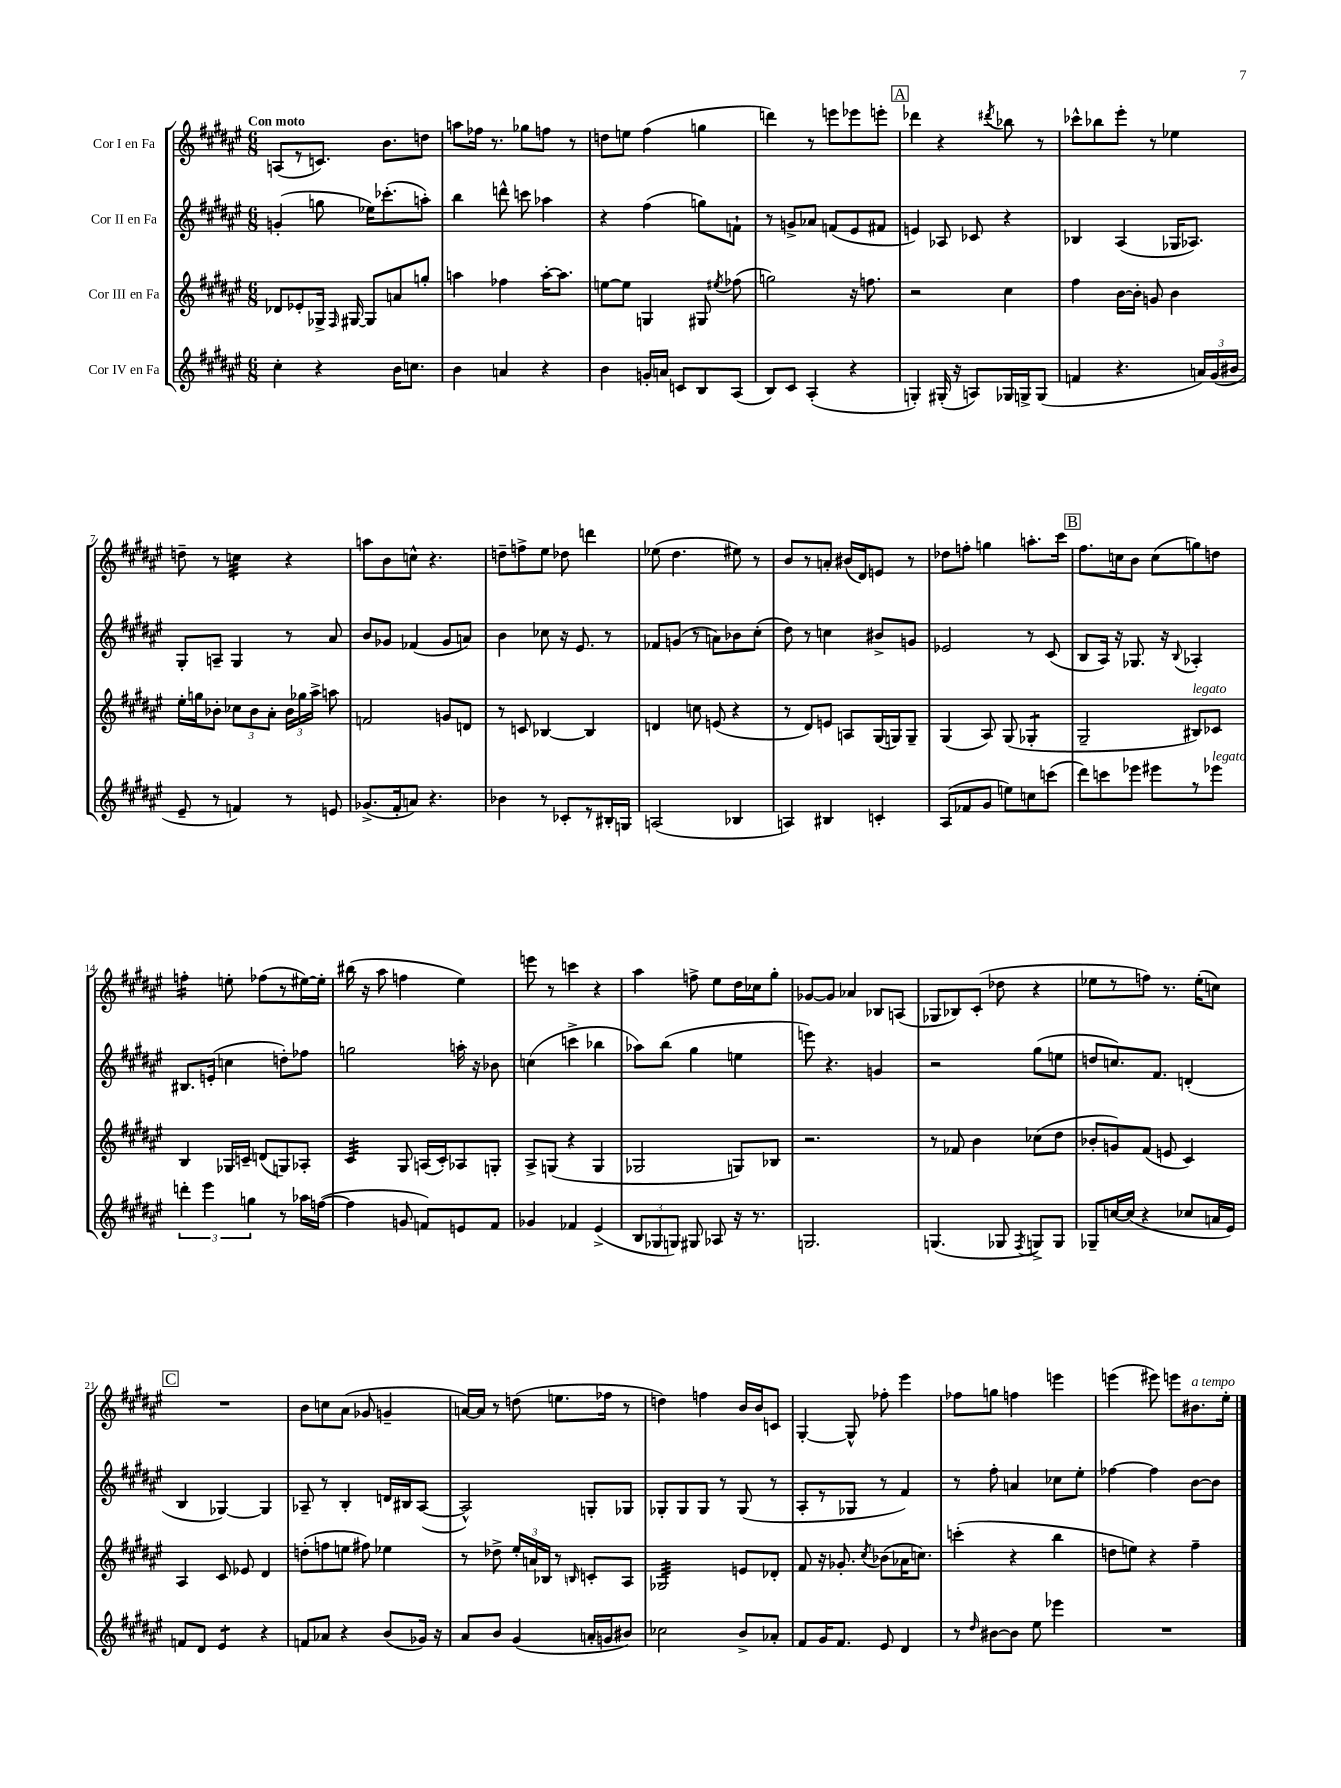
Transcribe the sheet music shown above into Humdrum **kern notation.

**kern	**kern	**kern	**kern
*staff4	*staff3	*staff2	*staff1
*clefG2	*clefG2	*clefG2	*clefG2
*k[f#c#g#d#a#e#]	*k[f#c#g#d#a#e#]	*k[f#c#g#d#a#e#]	*k[f#c#g#d#a#e#]
*M6/8	*M6/8	*M6/8	*M6/8
4cc#'	8d-	(4g'	(8A
.	8e-'	.	8r
4r	16G-^	8gg	8.c)
.	16qqF#	.	.
.	[16G#	.	.
.	8G#]	16ee-)	.
.	.	(8.ccc-'	8.b
16b	8a	.	.
8.cc	.	.	.
.	8gg'	8aa')	8dd
=	=	=	=
4b	4aa	4bb	8aa
.	.	.	16ff-
.	.	.	8.r
4a	4ff-	8ddd^^	.
.	.	8ccc	8gg-
4r	[16aa'	4aa-	8ff
.	8.aa]	.	.
.	.	.	8r
=	=	=	=
4b	[8ee	4r	8dd
.	8ee]	.	8ee
16g'	4G	(4ff#	(4ff#
16a	.	.	.
8c	.	.	.
8B	8G#	8gg)	4gg
.	8qee#	.	.
(8A#	(8ff-	8f`	.
=	=	=	=
8B)	2gg)	8r	4ddd)
8c#	.	8g^	.
(4A#'	.	8a-	8r
.	.	(8f	8eee
4r	16r	8e#	8eee-
.	8.ff	.	.
.	.	8f#	8eee'
=	=	=	=
4G')	2r	4e)	4ddd-
(16G#'	.	8A-	4r
16r	.	.	.
8A)	.	8c-	.
.	.	.	8qddd#
16G-	4cc#	4r	8bb-
16G^	.	.	.
(8G	.	.	8r
=	=	=	=
4f	4ff#	4B-	8ccc-^^
.	.	.	8bb-
4.r	[16b	(4A#	8eee#'
.	16b']	.	.
.	8g	.	8r
.	4b	16G-	4ee-
.	.	8.A-)	.
24a)	.	.	.
(24g#	.	.	.
24b#	.	.	.
=	=	=	=
8e#~	16ee#'	8G#'	8dd~
.	16gg	.	.
8r	8b-'	8A~	8r
4f)	12cc-	4G#	4cc
.	12b-	.	.
.	12a#'	.	.
8r	24b-	8r	4r
.	24gg-	.	.
.	24aa#^	.	.
8e	8aa	8a#	.
=	=	=	=
(8.g-^	2f	8b	8aa
.	.	8g-	8b
16f#'	.	.	.
8a)	.	(4f-	8cc^^
4.r	.	.	4.r
.	8g	8g-	.
.	8d	8a)	.
=	=	=	=
4b-	8r	4b	8dd~
.	8c	.	8ff^
8r	[4B-	8cc-	8ee#
8c-'	.	16r	8dd-
.	.	8.e#	.
8r	4B-]	.	4ddd
16B#'	.	8r	.
16G	.	.	.
=	=	=	=
(2A	4d	8f-	(8ee-
.	.	(8g	4.dd#
.	8cc	8r	.
.	(8e	8a)	.
4B-	4r	8b-	8ee#)
.	.	(8cc#'	8r
=	=	=	=
4A)	8r	8dd#)	8b
.	8d#)	8r	8r
4B#	8e	4cc	8a'
.	8A	.	(16b#
.	.	.	16d#)
4c'	(16G#	8b#^	8e
.	16G)	.	.
.	8G~	8g	8r
=	=	=	=
(8A#	(4G#	2e-	8dd-
8f-	.	.	8ff'
8g#	8A#)	.	4gg
8ee)	(8G#	.	.
8cc	4G-'	8r	8.aa'
(8ccc	.	(8c#	.
.	.	.	16ccc#
=	=	=	=
8ddd#)	2G#~	8B	8.ff#
8ccc	.	16A#)	.
.	.	16r	16cc
8eee-	.	8.G-	8b
8eee#	.	.	(8cc
.	.	16r	.
.	.	8qqB	.
8r	8B#)	4A-'	8gg)
8eee-	8c-	.	8dd
=	=	=	=
6ddd'	4B	8.B#	4ff'
6eee#	.	.	.
.	.	(16e'	.
.	16G-	4cc	8ee'
.	16c~	.	.
6gg	.	.	.
.	(8d	.	(8ff-
8r	8G)	8dd')	8r
16aa-	8A-'	8ff-	[16ee#)
([16ff	.	.	16ee#']
=	=	=	=
4ff]	4c#	2gg	(16bb#
.	.	.	16r
.	.	.	8aa#
8g	8G#	.	4ff
8f)	(16A	.	.
.	16c#')	.	.
8e	8A-	16aa'	4ee#)
.	.	16r	.
8f	8G'	8b-	.
=	=	=	=
4g-	8A#^	(4cc	8eee
.	(8G	.	8r
4f-	4r	4ccc^	4ccc
(4e#^	4G	4bb-	4r
=	=	=	=
12B	2G-	8aa-)	4aa#
12G-	.	.	.
.	.	(8bb	.
12G)	.	.	.
8G#	.	4gg#	8ff^
8A-	.	.	8ee#
16r	8G)	4ee	16dd#
8.r	.	.	16cc-
.	8B-	.	8gg#'
=	=	=	=
2.G	2.r	8eee)	[8g-
.	.	4.r	8g-]
.	.	.	4a-
.	.	4g	8B-
.	.	.	(8A
=	=	=	=
(4.G	8r	2r	8G-
.	8f-	.	8B-)
.	4b	.	(8c#'
8G-	.	.	8dd-
8qF#	.	.	.
8G^)	(8cc-	(8gg#	4r
8G	8dd#	8ee	.
=	=	=	=
8G-~	8b-'	8dd	8ee-
[16cc	8g)	8.cc)	8r
(16cc]	.	.	.
4r	(8f#	.	8ff)
.	.	8.f#	.
.	8e	.	8.r
8cc-	4c#)	(4d'	.
.	.	.	(16ee-'
16a	.	.	8cc)
16e#)	.	.	.
=	=	=	=
8f	4A#	4B	2.r
8d#	.	.	.
4e#	8c#	[4G-)	.
.	8e-	.	.
4r	4d#	4G-]	.
=	=	=	=
8f	(8dd'	8A-~	8b
8a-	8ff	8r	8cc
4r	8ee	4B'	(8a#
.	8ff#)	.	8g-
(8b	4ee-	16d	4g~
.	.	16B#	.
16g-)	.	([8A-	.
16r	.	.	.
=	=	=	=
8a#	8r	2A-^^])	[16a)
.	.	.	16a]
8b	8dd-^	.	8r
(4g#	24ee#'	.	(8dd
.	24a	.	.
.	24B-	.	.
.	8r	.	8.ee
.	16qqB	.	.
16a'	8c'	8G'	.
16g	.	.	16ff-
8b#)	8A#	8G-	8r
=	=	=	=
2cc-	2G-	8G-'	4dd)
.	.	8G-	.
.	.	8G-	4ff
.	.	8r	.
8b^	8e	(8G-	16b
.	.	.	16b
8a-'	8d-'	8r	8c
=	=	=	=
8f#	8f#	8A#'	[4G#'
16g#	16r	8r	.
8.f#	8.g-'	.	.
.	.	8G-	8G#^^]
.	8qcc#	.	.
8e#	(8b-	8r	8ff-'
4d#	16a-	4f#)	4eee#
.	8.cc)	.	.
=	=	=	=
8r	(4ccc'	8r	8ff-
16qqdd#	.	.	.
[8b#	.	8ff#'	8gg
8b#]	4r	4a	4ff
8ee#	.	.	.
4eee-	4bb	8cc-	4eee
.	.	8ee#'	.
=	=	=	=
2.r	8dd	[4ff-	(4eee
.	8ee)	.	.
.	4r	4ff-]	8eee#)
.	.	.	8eee
.	4ff#~	[8b	8.b#
.	.	8b]	.
.	.	.	16ee#'
==	==	==	==
*-	*-	*-	*-
